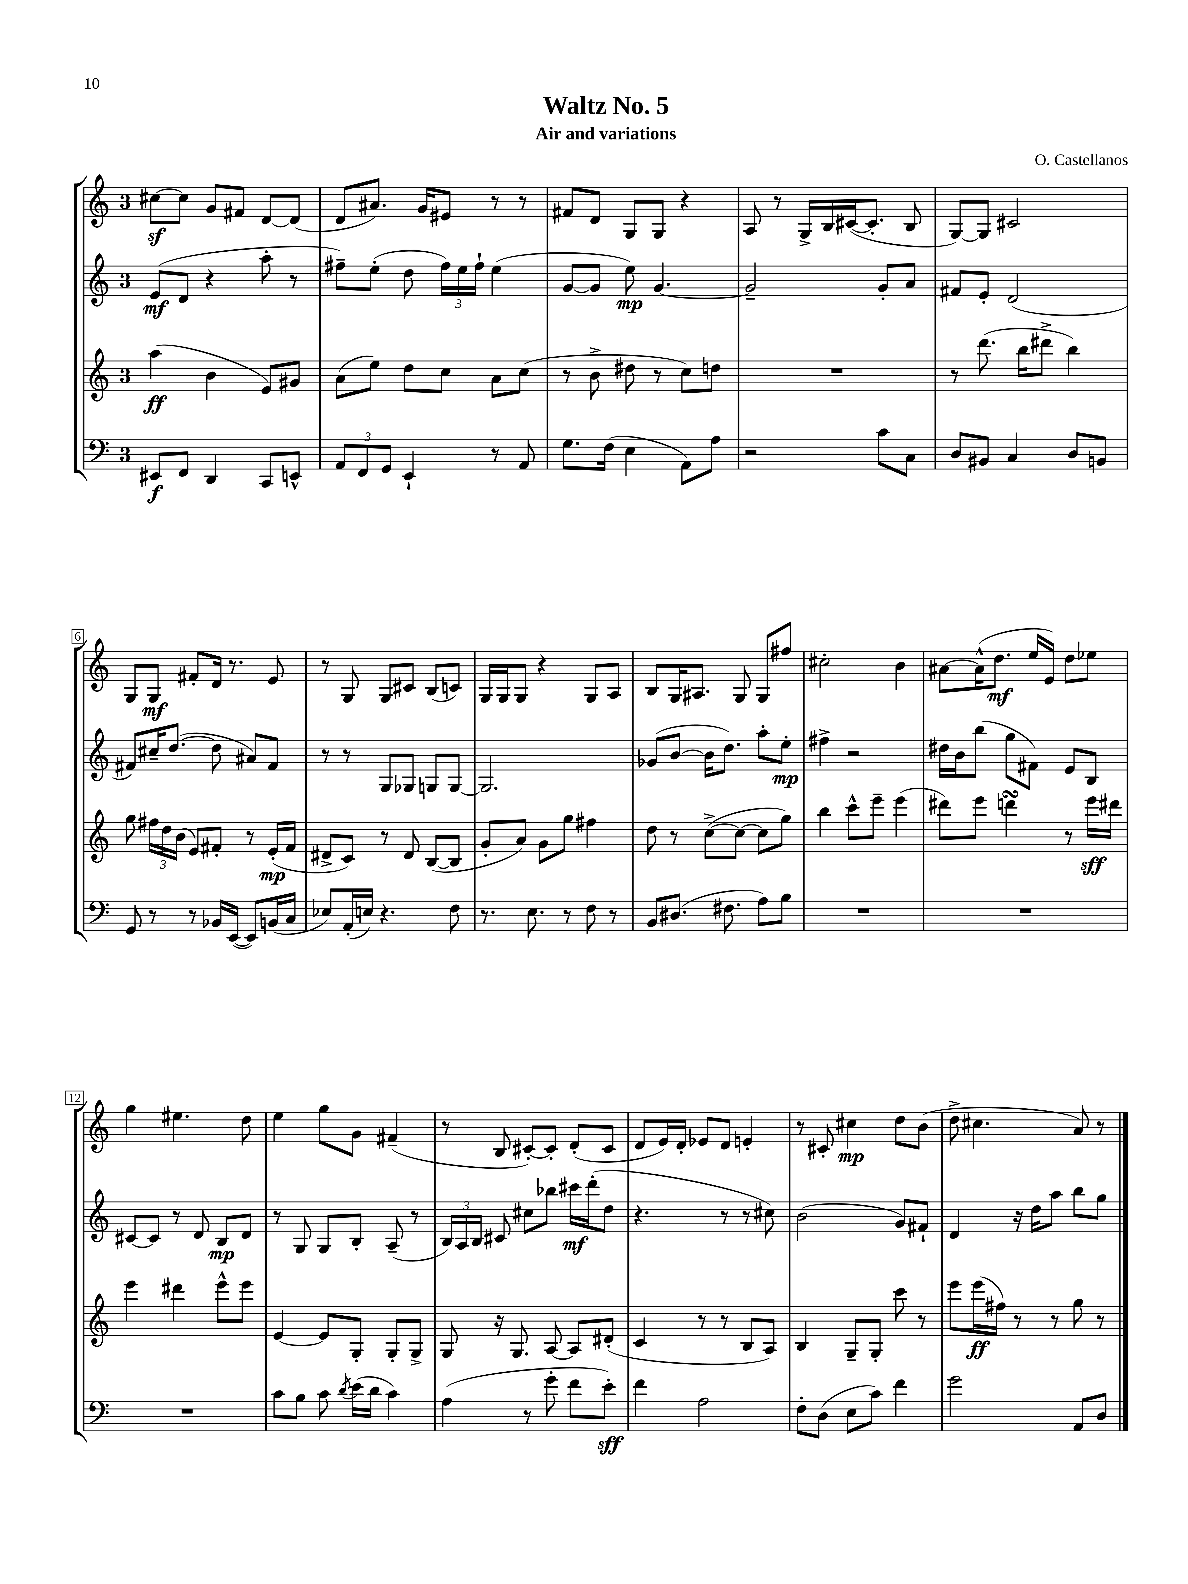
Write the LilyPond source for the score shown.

\header { title = "Waltz No. 5" composer = "O. Castellanos" subtitle = "Air and variations" }
<<
\new StaffGroup <<
\new Staff = "s0" {
    \clef treble \key c \major \once \override Staff.TimeSignature.style = #'single-digit \time 3/4
    \autoBeamOff cis''8[~\sf cis''8] g'8[ fis'8] d'8[~ d'8]( |
    d'8[ ais'8.]) g'16[ eis'8] r8 r8 |
    fis'8[ d'8] g8[ g8] r4 |
    a8 r8 g16[-> b16 cis'16~( cis'8.]-. b8 |
    g8[~) g8] cis'2 |
    g8[ g8]\mf fis'8[-. d'16] r8. e'8 |
    r8 g8 g8[ cis'8] b8[( c'8]) |
    g16[ g16 g8] r4 g8[ a8] |
    b8[ g16 ais8.] g8 g8[ fis''8] |
    cis''2-. b'4 |
    ais'8[~ ais'16-^( d''8.]\mf e''16[ e'16]) d''8[ ees''8] |
    g''4 eis''4. d''8 |
    e''4 g''8[ g'8] fis'4--( |
    r8 b8 cis'8[~-.) cis'8]-. d'8[-.( cis'8] |
    d'8[ e'16) d'16]-. ees'8[ d'8] e'4-. |
    r8 cis'8-. cis''4\mp d''8[ b'8]( |
    d''8-> cis''4. a'8) r8 \bar "|." |
}
\new Staff = "s1" {
    \clef treble \key c \major \once \override Staff.TimeSignature.style = #'single-digit \time 3/4
    \autoBeamOff e'8[\mf( d'8] r4 a''8-. r8 |
    fis''8[--) e''8]-.( d''8 \tuplet 3/2 { fis''16[) e''16 fis''16]-! } e''4( |
    g'8[~ g'8] e''8\mp) g'4.~ |
    g'2-- g'8[-. a'8] |
    fis'8[ e'8]-. d'2( |
    fis'8[) cis''16-- d''8.]~( d''8 ais'8[) fis'8] |
    r8 r8 g8[ ges8] g8[ g8]~ |
    g2. |
    ges'8[( b'8]~ b'16[ d''8.]) a''8[-. e''8]-.\mp |
    fis''4-> r2 |
    dis''16[ b'16 b''8]( g''8[ fis'8]) e'8[ b8] |
    cis'8[~ cis'8] r8 d'8 b8[\mp d'8] |
    r8 g8 g8[ b8]-. a8--( r8 |
    \tuplet 3/2 { b16[) a16 b16] } cis'8 cis''8[ bes''8] cis'''16[\mf d'''16-.( d''8] |
    r4. r8 r8 cis''8) |
    b'2( g'8[) fis'8]-! |
    d'4 r16 d''16[ a''8] b''8[ g''8] \bar "|." |
}
\new Staff = "s2" {
    \clef treble \key c \major \once \override Staff.TimeSignature.style = #'single-digit \time 3/4
    \autoBeamOff a''4\ff( b'4 e'8[) gis'8] |
    a'8[( e''8]) d''8[ c''8] a'8[ c''8]( |
    r8 b'8-> dis''8 r8 c''8[) d''8] |
    R2. |
    r8 d'''8.( b''16[ dis'''8]-> b''4) |
    g''8 \tuplet 3/2 { fis''16[ d''16 b'16]( } e'8[) fis'8]-. r8 e'16[-.\mp( fis'16] |
    dis'8[-> c'8]) r8 dis'8 b8[~( b8] |
    g'8[-. a'8]) g'8[ g''8] fis''4 |
    d''8 r8 c''8[~->( c''8]~ c''8[ g''8]) |
    b''4 c'''8[-^ e'''8]-- e'''4( |
    dis'''8[) e'''8] d'''4\turn r8 e'''16[\sff dis'''16] |
    e'''4 dis'''4 e'''8[-^ e'''8] |
    e'4~ e'8[ g8]-. g8[-. g8]-> |
    g8 r16 g8. a8~ a8[ dis'8]-.( |
    c'4 r8 r8 b8[ a8]) |
    b4 g8[-- g8]-. c'''8 r8 |
    e'''8[ e'''16\ff( fis''16]) r8 r8 g''8 r8 \bar "|." |
}
\new Staff = "s3" {
    \clef bass \key c \major \once \override Staff.TimeSignature.style = #'single-digit \time 3/4
    \autoBeamOff eis,8[\f f,8] d,4 c,8[ e,8]-^ |
    \tuplet 3/2 { a,8[ f,8 g,8] } e,4-! r8 a,8 |
    g8.[ f16]( e4 a,8[) a8] |
    r2 c'8[ c8] |
    d8[ bis,8] c4 d8[ b,8] |
    g,8 r8 r8 bes,16[ e,16]~( e,8[) b,16( c16] |
    ees8[) a,16-.( e16]) r4. f8 |
    r8. e8. r8 f8 r8 |
    b,8[ dis8.]( fis8. a8[) b8] |
    R2. |
    R2. |
    R2. |
    c'8[ b8] c'8 \acciaccatura { d'8 } e'16[( d'16] c'4) |
    a4( r8 g'8-. f'8[ e'8]-.\sff) |
    f'4 a2 |
    f8[-. d8]( e8[ c'8]) f'4 |
    g'2 a,8[ d8] \bar "|." |
}
>>
>>
\layout { \context { \Score \override BarNumber.stencil = #(make-stencil-boxer 0.1 0.3 ly:text-interface::print) } }
